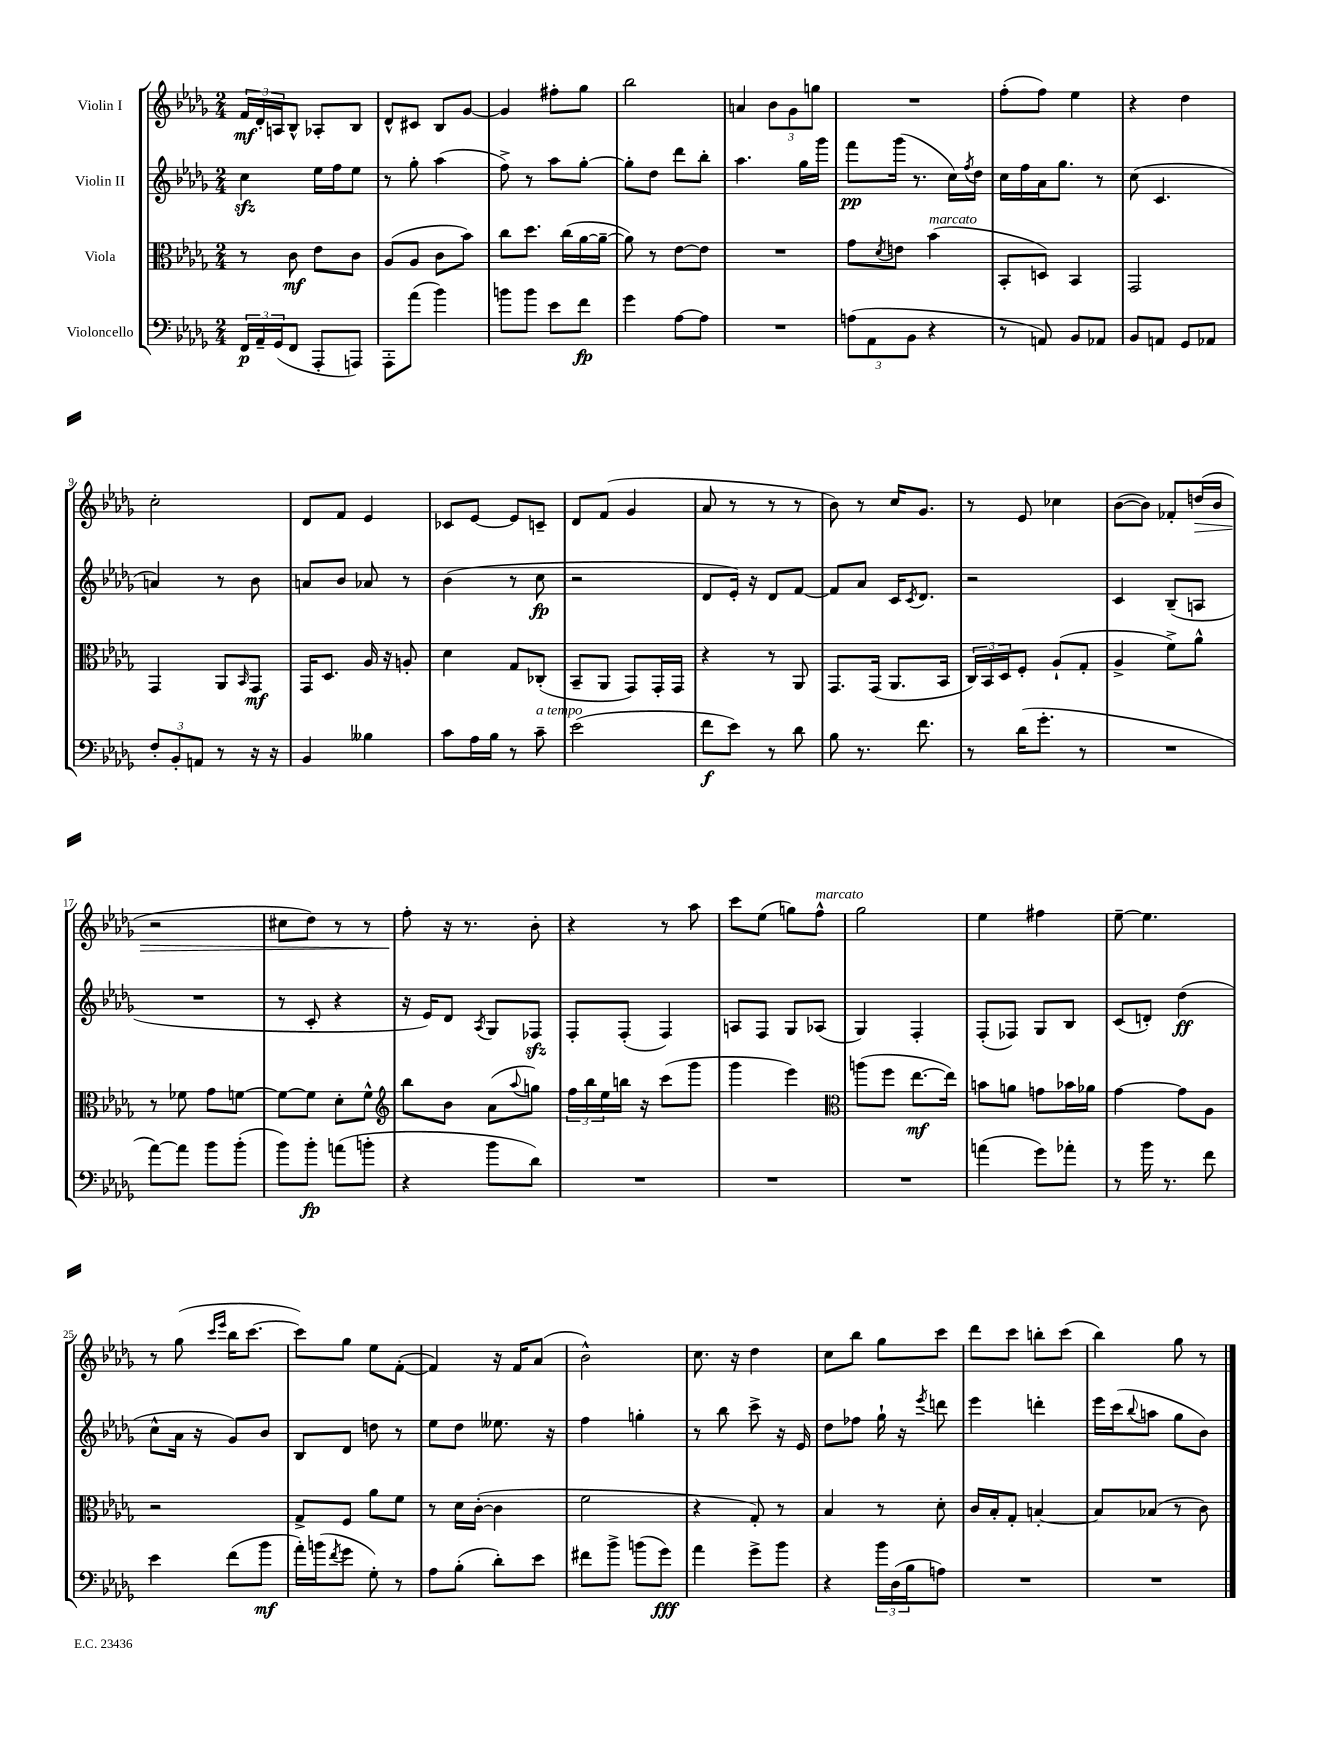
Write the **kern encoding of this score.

**kern	**dynam	**kern	**dynam	**kern	**dynam	**kern	**dynam
*part4	*part4	*part3	*part3	*part2	*part2	*part1	*part1
*staff4	*staff4	*staff3	*staff3	*staff2	*staff2	*staff1	*staff1
*I"Violoncello	*	*I"Viola	*	*I"Violin II	*	*I"Violin I	*
*clefF4	*	*clefC3	*	*clefG2	*	*clefG2	*
*k[b-e-a-d-g-]	*	*k[b-e-a-d-g-]	*	*k[b-e-a-d-g-]	*	*k[b-e-a-d-g-]	*
*M2/4	*	*M2/4	*	*M2/4	*	*M2/4	*
=1	=1	=1	=1	=1	=1	=1	=1
24FF/LL	p	8r	.	4cczz\	.	24f/LL	mf
24AA-~/	.	.	.	.	.	24d-'/	.
(24GG-/J	.	.	.	.	.	24An/J	.
8FF/J	.	8c\	mf	.	.	8B-^^/J	.
8AAA-'/L	.	8e-\L	.	16ee-\LL	.	8A-X'/L	.
.	.	.	.	16ff\J	.	.	.
8AAAn/J)	.	8c\J	.	8ee-\J	.	8B-/J	.
=2	=2	=2	=2	=2	=2	=2	=2
8AAA-'\L	.	(8A-/L	.	8r	.	8d-^^/L	.
(8a-\J	.	8A-/J	.	8gg-'\	.	8c#X/J	.
4b-\)	.	8c\L	.	(4aa-\	.	8B-/L	.
.	.	8b-\J)	.	.	.	[8g-/J	.
=3	=3	=3	=3	=3	=3	=3	=3
8bn\L	.	8cc\L	.	8ff^\)	.	4g-/]	.
8b\J	.	8.dd-\J	.	8r	.	.	.
8e-\L	.	.	.	8aa-\L	.	8ff#X'\L	.
.	.	(16cc\LL	.	.	.	.	.
8f\J	fp	[16a-\	.	[8gg-'\J	.	8gg-\J	.
.	.	16a-~\JJ_	.	.	.	.	.
=4	=4	=4	=4	=4	=4	=4	=4
4g-\	.	8a-\])	.	8gg-'\L]	.	2bb-\	.
.	.	8r	.	8dd-\J	.	.	.
[8A-\L	.	[8e-\L	.	8ddd-\L	.	.	.
8A-\J]	.	8e-\J]	.	8bb-'\J	.	.	.
=5	=5	=5	=5	=5	=5	=5	=5
2r	.	2r	.	4.aa-\	.	4an/	.
.	.	.	.	.	.	12b-\L	.
.	.	.	.	.	.	12g-\	.
.	.	.	.	16gg-\LL	.	.	.
.	.	.	.	.	.	12ggn\J	.
.	.	.	.	16ggg-\JJ	.	.	.
=6	=6	=6	=6	=6	=6	=6	=6
(12An\L	.	8g-\L	.	8fff\L	pp	2r	.
12AA-\	.	.	.	.	.	.	.
.	.	8qd-/	.	.	.	.	.
.	.	8en\J	.	(16ggg-\Jk	.	.	.
12BB-\J	.	.	.	.	.	.	.
.	.	.	.	8.r	.	.	.
!	!	!LO:TX:a:i:t=marcato	!	!	!	!	!
4r	.	(4b-\	.	.	.	.	.
.	.	.	.	16cc\LL)	.	.	.
.	.	.	.	8qff/	.	.	.
.	.	.	.	16dd-\JJ	.	.	.
=7	=7	=7	=7	=7	=7	=7	=7
8r	.	8BB-'/L	.	16cc\LL	.	(8ff'\L	.
.	.	.	.	16ff\	.	.	.
8AAn/)	.	8Dn/J)	.	16a-\J	.	8ff\J)	.
.	.	.	.	8.gg-\J	.	.	.
8BB-/L	.	4BB-/	.	.	.	4ee-\	.
8AA-X/J	.	.	.	8r	.	.	.
=8	=8	=8	=8	=8	=8	=8	=8
8BB-/L	.	2GG-/	.	(8cc\	.	4r	.
8AAn/J	.	.	.	4.c/	.	.	.
8GG-/L	.	.	.	.	.	4dd-\	.
8AA-X/J	.	.	.	.	.	.	.
!!LO:LB:g=z
=9	=9	=9	=9	=9	=9	=9	=9
12F'/L	.	4GG-/	.	4an/)	.	2cc'\	.
12BB-'/	.	.	.	.	.	.	.
12AAn/J	.	.	.	.	.	.	.
8r	.	8AA-/L	.	8r	.	.	.
.	.	16qqBB-/	.	.	.	.	.
16r	.	8GG-/J	mf	8b-\	.	.	.
16r	.	.	.	.	.	.	.
=10	=10	=10	=10	=10	=10	=10	=10
4BB-/	.	16GG-/KL	.	8an/L	.	8d-/L	.
.	.	8.D-/J	.	.	.	.	.
.	.	.	.	8b-/J	.	8f/J	.
4B--X\	.	16A-/	.	8a-X/	.	4e-/	.
.	.	16r	.	.	.	.	.
.	.	8An'/	.	8r	.	.	.
=11	=11	=11	=11	=11	=11	=11	=11
8c\L	.	4d-\	.	(4b-\	.	8c-X/L	.
16A-\L	.	.	.	.	.	[8e-/J	.
16B-\JJ	.	.	.	.	.	.	.
8r	.	8G-/L	.	8r	.	8e-/L]	.
!LO:TX:a:i:t=a tempo	!	!	!	!	!	!	!
8c~\	.	(8C-X'/J	.	8cc\	fp	8cn~/J	.
=12	=12	=12	=12	=12	=12	=12	=12
(2e-\	.	8BB-~/L	.	2r	.	8d-/L	.
.	.	8AA-/J	.	.	.	(8f/J	.
.	.	8GG-/L)	.	.	.	4g-/	.
.	.	16GG-'/L	.	.	.	.	.
.	.	16GG-/JJ	.	.	.	.	.
=13	=13	=13	=13	=13	=13	=13	=13
8f\L	f	4r	.	8d-/L	.	8a-/	.
8e-\J)	.	.	.	16e-'/Jk)	.	8r	.
.	.	.	.	16r	.	.	.
8r	.	8r	.	8d-/L	.	8r	.
8d-\	.	8AA-/	.	[8f/J	.	8r	.
=14	=14	=14	=14	=14	=14	=14	=14
8B-\	.	8.GG-/L	.	8f/L]	.	8b-\)	.
8.r	.	.	.	8a-/J	.	8r	.
.	.	(16GG-/Jk	.	.	.	.	.
.	.	8.AA-/L	.	16c/KL	.	16cc/KL	.
.	.	.	.	8qc/	.	.	.
8.f\	.	.	.	8.d-/J	.	8.g-/J	.
.	.	16BB-/Jk	.	.	.	.	.
=15	=15	=15	=15	=15	=15	=15	=15
8r	.	24C/LL)	.	2r	.	8r	.
.	.	24BB-/	.	.	.	.	.
.	.	24D-/J	.	.	.	.	.
(16d-\KL	.	8F'/J	.	.	.	8e-/	.
8.g-'\J	.	.	.	.	.	.	.
.	.	(8A-`/L	.	.	.	4cc-X\	.
8r	.	8G-'/J	.	.	.	.	.
=16	=16	=16	=16	=16	=16	=16	=16
2r	.	4A-^/	.	4c/	.	([8b-\L	.
.	.	.	.	.	.	8b-\J])	.
.	.	8f^\L)	.	(8B-~/L	.	8f-X'/L	.
!	!	!	!	!	!	!	!LO:HP:b
.	.	8a-^^\J	.	8An/J	.	(16ddn/L	>
.	.	.	.	.	.	16b-/JJ	.
!!LO:LB:g=z
=17	=17	=17	=17	=17	=17	=17	=17
[8a-\L)	.	8r	.	2r	.	2r	.
8a-\J]	.	8f-X\	.	.	.	.	.
8b-\L	.	8g-\L	.	.	.	.	.
(8b-'\J	.	[8fn\J	.	.	.	.	.
=18	=18	=18	=18	=18	=18	=18	=18
8b-\L)	.	8f\L_	.	8r	.	8cc#X\L	.
8b-'\J	fp	8f\J]	.	8c'/	.	8dd-\J)	.
(8an\L	.	8d-'\L	.	4r	.	8r	.
8bn'\J	.	8f^^\J	.	.	.	8r	.
=19	=19	=19	=19	=19	=19	=19	=19
*	*	*clefG2	*	*	*	*	*
4r	.	8bb-\L	.	16r	.	8ff'\	.
.	.	.	.	16e-/KL)	.	.	.
.	.	8b-\J	.	8d-/J	.	16r	]
.	.	.	.	.	.	8.r	.
.	.	.	.	8qA-/	.	.	.
8b-\L	.	(8a-\L	.	8G-/L	.	.	.
.	.	8qqaa-/	.	.	.	.	.
8d-\J)	.	8ggn\J)	.	8F-Xzz/J	.	8b-'\	.
=20	=20	=20	=20	=20	=20	=20	=20
2r	.	24ff\LL	.	8F'/L	.	4r	.
.	.	24bb-\	.	.	.	.	.
.	.	24ee-\	.	.	.	.	.
.	.	16bbn\JJ	.	(8F'/J	.	.	.
.	.	16r	.	.	.	.	.
.	.	(8ccc\L	.	4F/)	.	8r	.
.	.	8ggg-\J	.	.	.	8aa-\	.
=21	=21	=21	=21	=21	=21	=21	=21
2r	.	4ggg-\	.	8An/L	.	8ccc\L	.
.	.	.	.	8F/J	.	(8ee-\J	.
.	.	4eee-\)	.	8G-/L	.	8ggn\L)	.
!	!	!	!	!	!	!LO:TX:a:i:t=marcato	!
.	.	.	.	(8A-X/J	.	8ff^^\J	.
=22	=22	=22	=22	=22	=22	=22	=22
*	*	*clefC3	*	*	*	*	*
2r	.	(8aan\L	.	4G-/)	.	2gg-\	.
.	.	8ff\J	.	.	.	.	.
.	.	[8.ee-\L	mf	4F'/	.	.	.
.	.	16ee-\Jk])	.	.	.	.	.
=23	=23	=23	=23	=23	=23	=23	=23
(4an\	.	8bn\L	.	(8F'/L	.	4ee-\	.
.	.	8an\J	.	8F-X/J)	.	.	.
8g-\L)	.	8gn\L	.	8G-/L	.	4ff#X\	.
8a-X'\J	.	16b-X\L	.	8B-/J	.	.	.
.	.	16a-X\JJ	.	.	.	.	.
=24	=24	=24	=24	=24	=24	=24	=24
8r	.	[4g-\	.	(8c/L	.	[8ee-~\	.
16b-\	.	.	.	8dn'/J)	.	4.ee-\]	.
8.r	.	.	.	.	.	.	.
.	.	8g-\L]	.	(4dd-\	ff	.	.
8f\	.	8A-\J	.	.	.	.	.
!!LO:LB:g=z
=25	=25	=25	=25	=25	=25	=25	=25
4e-\	.	2r	.	8cc^^\L	.	8r	.
.	.	.	.	16a-\Jk	.	(8gg-\	.
.	.	.	.	16r	.	.	.
.	.	.	.	.	.	16qqccc/LL	.
.	.	.	.	.	.	16qqeee-/JJ	.
(8f\L	.	.	.	8g-/L)	.	16bb-\KL	.
.	.	.	.	.	.	[8.ccc\J	.
8b-\J	mf	.	.	8b-/J	.	.	.
=26	=26	=26	=26	=26	=26	=26	=26
16a-'\LL)	.	8G-^/L	.	8B-/L	.	8ccc\L])	.
(16bn\J	.	.	.	.	.	.	.
8qf/	.	.	.	.	.	.	.
8g-\J	.	8F/J	.	8d-/J	.	8gg-\J	.
8G-'\)	.	8a-\L	.	8ddn\	.	8ee-\L	.
8r	.	8f\J	.	8r	.	([8f'\J	.
=27	=27	=27	=27	=27	=27	=27	=27
8A-\L	.	8r	.	8ee-\L	.	4f/])	.
(8B-'\J	.	16d-\LL	.	8dd-\J	.	.	.
.	.	([16c'\JJ	.	.	.	.	.
8d-'\L)	.	4c\]	.	8.ee--X\	.	16r	.
.	.	.	.	.	.	16f/KL	.
8e-\J	.	.	.	.	.	(8a-/J	.
.	.	.	.	16r	.	.	.
=28	=28	=28	=28	=28	=28	=28	=28
8f#X\L	.	2f\	.	4ff\	.	2b-^^\)	.
8b-^\J	.	.	.	.	.	.	.
(8bn\L	.	.	.	4ggn'\	.	.	.
8g-\J)	fff	.	.	.	.	.	.
=29	=29	=29	=29	=29	=29	=29	=29
4a-\	.	4r	.	8r	.	8.cc\	.
.	.	.	.	8bb-\	.	.	.
.	.	.	.	.	.	16r	.
8g-^\L	.	8G-'/)	.	8ccc^\	.	4dd-\	.
8b-\J	.	8r	.	16r	.	.	.
.	.	.	.	16e-/	.	.	.
=30	=30	=30	=30	=30	=30	=30	=30
4r	.	4B-/	.	8dd-\L	.	8cc\L	.
.	.	.	.	8ff-X\J	.	8bb-\J	.
24b-\LL	.	8r	.	16gg-`\	.	8gg-\L	.
(24D-\	.	.	.	.	.	.	.
.	.	.	.	16r	.	.	.
24B-\J	.	.	.	.	.	.	.
.	.	.	.	8qeee-/	.	.	.
8An\J)	.	8d-'\	.	8dddn\	.	8ccc\J	.
=31	=31	=31	=31	=31	=31	=31	=31
2r	.	16c/LL	.	4eee-\	.	8ddd-\L	.
.	.	16B-'/J	.	.	.	.	.
.	.	8G-'/J	.	.	.	8ccc\J	.
.	.	[4Bn'/	.	4dddn'\	.	8bbn'\L	.
.	.	.	.	.	.	(8ccc\J	.
=32	=32	=32	=32	=32	=32	=32	=32
2r	.	8B/L]	.	16eee-\LL	.	4bb-\)	.
.	.	.	.	(16ccc\J	.	.	.
.	.	.	.	8qqbb-/	.	.	.
.	.	(8B-X/J	.	8aan\J	.	.	.
.	.	8r	.	8gg-\L	.	8gg-\	.
.	.	8c\)	.	8b-\J)	.	8r	.
==	==	==	==	==	==	==	==
*-	*-	*-	*-	*-	*-	*-	*-
